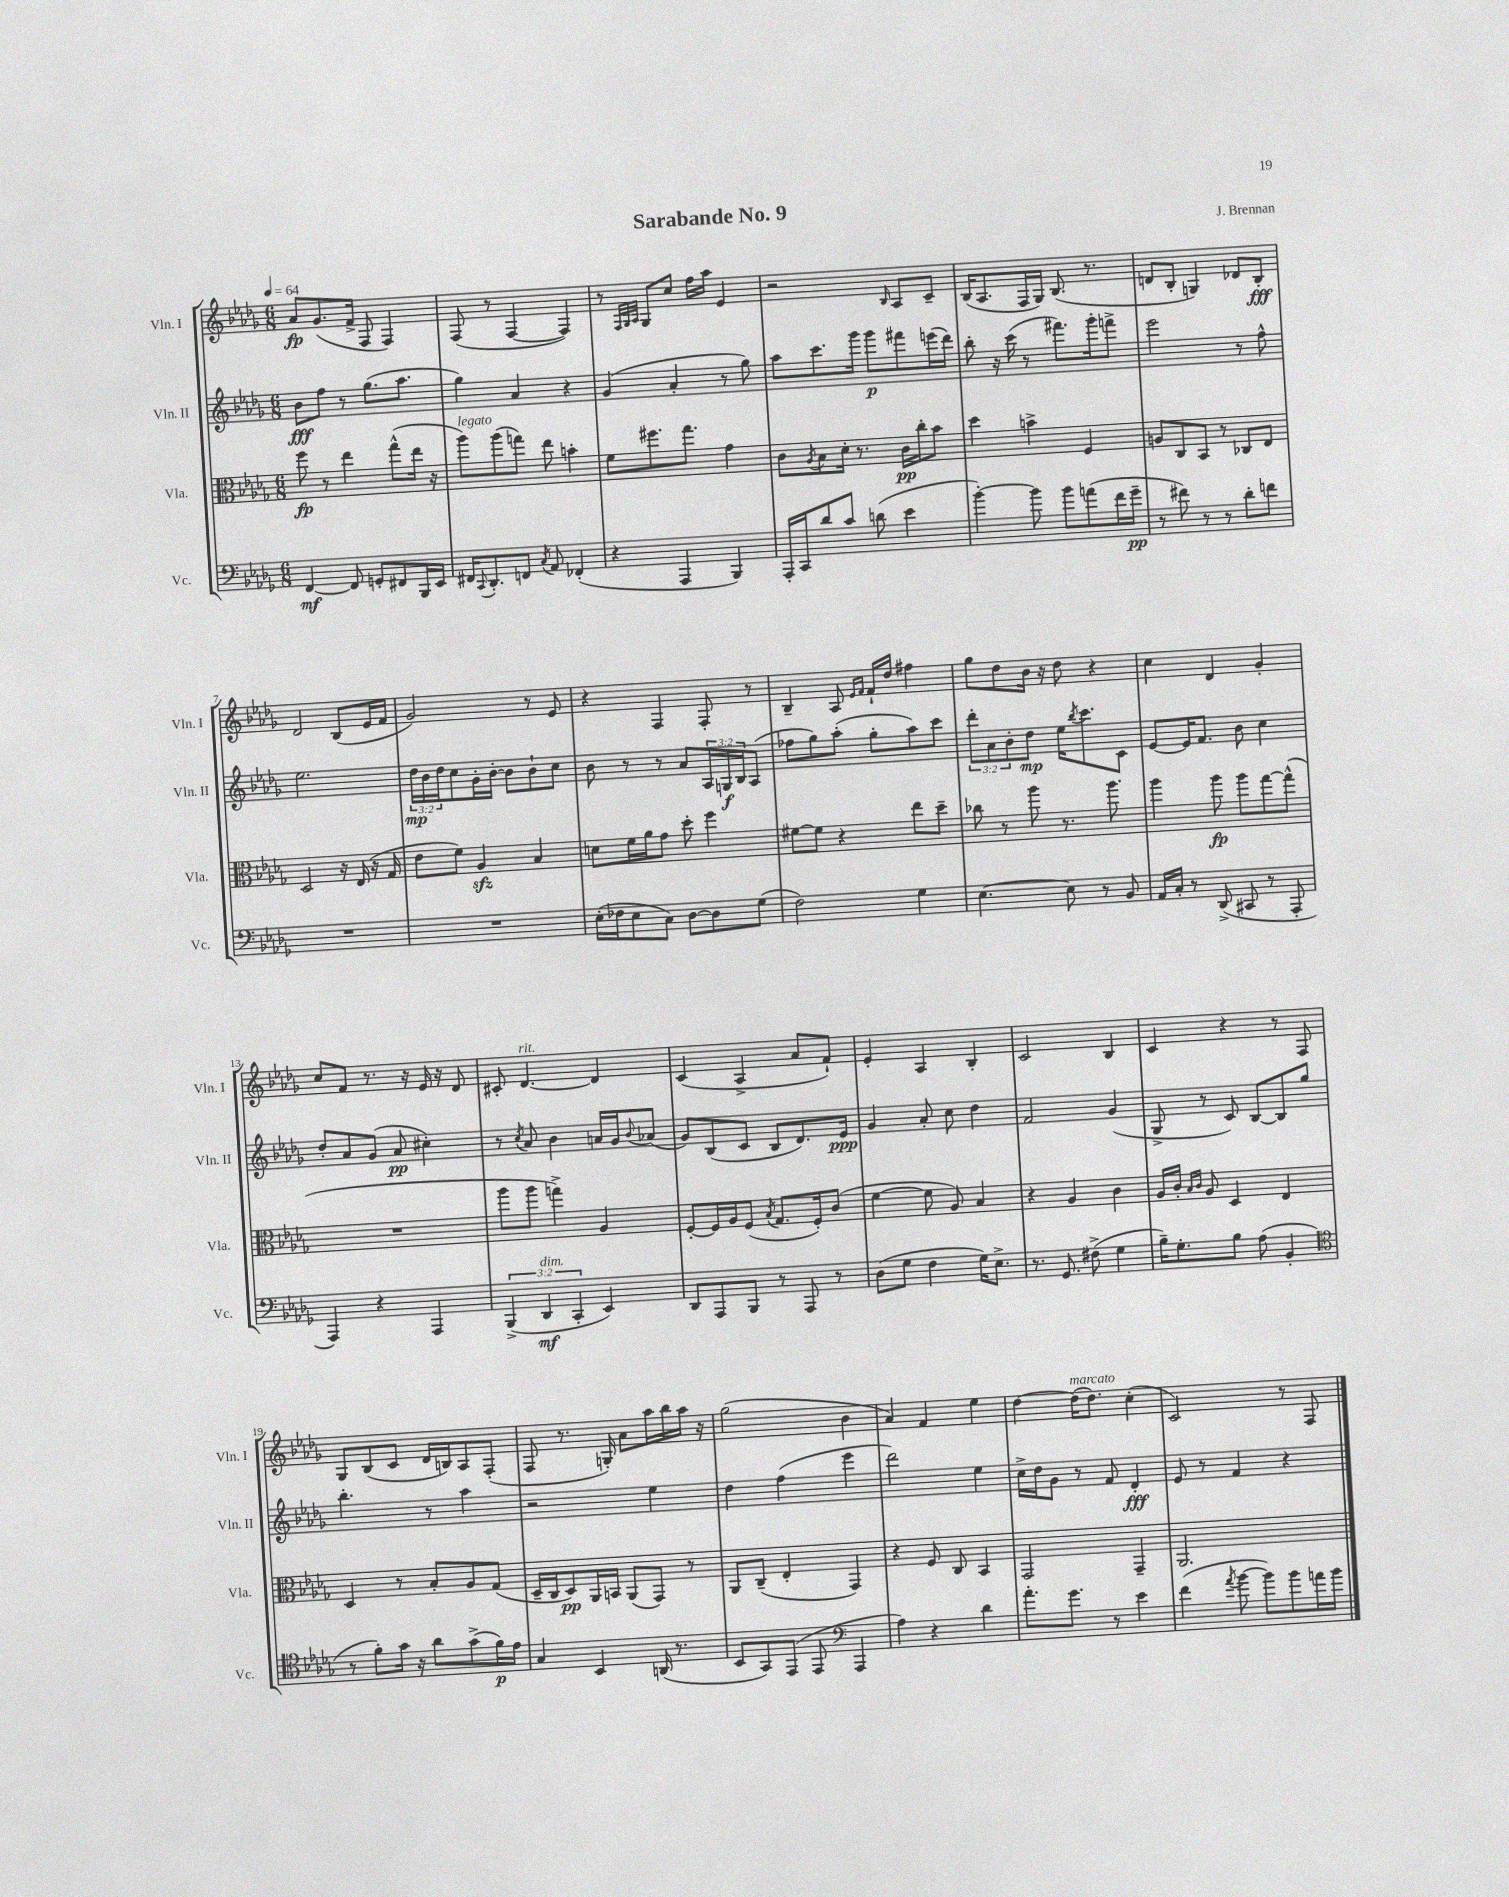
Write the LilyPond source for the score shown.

\header { title = "Sarabande No. 9" composer = "J. Brennan" }
<<
\new StaffGroup <<
\new Staff = "s0" \with { instrumentName = "Vln. I" shortInstrumentName = "Vln. I" } {
    \clef treble \key des \major \numericTimeSignature \time 6/8 \tempo 4 = 64
    aes'8\fp ges'8.( f'16-> f8 f4) |
    f8( r8 f4~ f4) |
    r8 \grace { f32 ges32 aes32 } ges8 c''8 f''16 aes''16 ees'4 |
    r2 \grace { bes16 } aes8 c'8-- |
    bes16( aes8. f16 ges16) bes8.( r8. |
    d'8 bes8-. g4) des'8 bes8-.\fff |
    des'2 bes8( ees'16 f'16 |
    ges'2) r8 ees'8 |
    r4 f4 f8-. r8 |
    bes4-- aes8 \grace { ees'16 f'16 } f'16-! des''16 fis''4 |
    ges''8 des''8 bes'16 r16 des''8 r4 |
    c''4 des'4 ges'4-. |
    c''8 f'8 r8. r16 ees'16 r16 des'8 |
    cis'8-. des'4.~^\markup { \italic "rit." } des'4 |
    c'4( aes4-> aes'8 f'8-!) |
    ees'4-. aes4 bes4-. |
    c'2 bes4 |
    c'4 r4 r8 f8 |
    ges8 bes8( c'8 des'16 b16) aes8 f8-.( |
    f8 r8. g16-.) aes'8 aes''16 bes''16 aes''16 r16 |
    ges''2( bes'4 |
    aes'4) f'4 ees''4 |
    des''4~ des''16^\markup { \italic "marcato" }( des''8.) c''4-.( |
    c'2) r8 f8 \bar "|." |
}
\new Staff = "s1" \with { instrumentName = "Vln. II" shortInstrumentName = "Vln. II" } {
    \clef treble \key des \major \numericTimeSignature \time 6/8 \override Staff.TupletNumber.text = #tuplet-number::calc-fraction-text
    bes'8\fff f''8 r8 ges''8.( aes''8. |
    ges''4) aes'4 r4 |
    ges'4( aes'4-. r8 ges''8) |
    aes''8 c'''8. ges'''16 ges'''8\p fis'''8 e'''16( des'''16) |
    bes''8-. r16 c'''16( r8 fis'''8.) ges'''16-. f'''8-> |
    ees'''2 r8 f''8-^ |
    ees''2. |
    \tuplet 3/2 { des''16\mp bes'16 des''16 } c''8 ges'16-. bes'16~-. bes'8 bes'8-! c''8 |
    bes'8 r8 r8 aes'8 \tuplet 3/2 { aes16 g16\f bes16 } aes8( |
    fes''8 ges''8) aes''8-.( ges''8-. aes''8) c'''8 |
    \tuplet 3/2 { des'''8-. aes'8 bes'8-. } des''8\mp ees''16 \acciaccatura { bes''8 } c'''8. c'8 |
    ees'8~ ees'16 f'8. bes'8 c''4 |
    des''8-. aes'8 ges'8( aes'8\pp cis''4-.) |
    r8 \acciaccatura { c''8 } aes'8 bes'4 a'16 ges'16 \appoggiatura { bes'8 } aes'8( |
    ges'8) bes8( c'8 bes8 des'8.) ees'16\ppp |
    ges'4 aes'8-. c''8 des''4 |
    f'2 ges'4( |
    ges8-> r8 c'8) bes8~ bes8 ges''8 |
    bes''4.-. r8 aes''4 |
    r2 ees''4 |
    des''4 f''4( ees'''4 |
    des'''2) ees''4 |
    c''16-> des''16 ges'8 r8 f'8 des'4-.\fff |
    ees'8 r8 f'4 r4 \bar "|." |
}
\new Staff = "s2" \with { instrumentName = "Vla." shortInstrumentName = "Vla." } {
    \clef alto \key des \major \numericTimeSignature \time 6/8
    f''8\fp r8 ees''4 ges''8-^( ees''16 r16 |
    aes''8^\markup { \italic "legato" }) aes''8( g''8) ees''8 b'4-. |
    f'8 fis''8. ges''8. ges'4 |
    c'8 \acciaccatura { aes8 } bes8 des'16-. r8. c'16\pp c''16-. bes'8 |
    des''4 b'4-> f4 |
    a8 c8 bes,8 r8 ces8 ees8 |
    des2 r16 ees16( r16 ges16 |
    ees'8 f'8) aes4\sfz bes4 |
    d'8 f'16 aes'16 ges'8 des''8-. f''4 |
    fis'8~ fis'8 r4 ees''8 des''8-- |
    ces''8 r8 aes''8 r8. aes''8. |
    aes''4 aes''8\fp aes''8 ges''8~ ges''8-^( |
    R2. |
    aes''8 aes''8 g''4->) aes4 |
    f8~-. f16 aes16 f8( \acciaccatura { bes8 } ges8. f16-.) c'8( |
    f'4~ f'8 aes8) bes4 |
    r4 aes4 c'4 |
    aes16 c'16-. \grace { bes16 c'16 } aes8 des4 ees4 |
    des4 r8 bes8-. aes8 ges8( |
    des16-- c16 des8\pp) aes,16 b,16 aes,8( ges,8) r8 |
    aes,8 c8--( ees4-. ges,4) |
    r4 f8 c8 bes,4 |
    ges,2 ges,4-- |
    aes,2. \bar "|." |
}
\new Staff = "s3" \with { instrumentName = "Vc." shortInstrumentName = "Vc." } {
    \clef bass \key des \major \numericTimeSignature \time 6/8 \override Staff.TupletNumber.text = #tuplet-number::calc-fraction-text
    f,4~\mf f,8 g,8-. fis,8 bes,,16 ees,16 |
    fis,16 \appoggiatura { c,8 } des,8.-. f,8 \acciaccatura { c8 } aes,8 fes,4-.( |
    r4 aes,,4 bes,,4) |
    aes,,16-. c,16 des'8 c'8 d'8( ees'4 |
    bes'4~-.) bes'8 bes'8 a'8( f'16 ges'16--\pp |
    r8 fis'8) r8 r8 des'8-. f'8 |
    R2. |
    R2. |
    ees16-.( fes16 ees8 c8) des8~ des8 ges8( |
    f2) ges4 |
    ees4.~ ees8 r8 bes,8 |
    aes,16 c16-. r8 des,8->( cis,8 r8 aes,,8-. |
    aes,,4) r4 aes,,4 |
    \tuplet 3/2 { bes,,4->( des,4\mf^\markup { \italic "dim." } c,4-. } ees,4) |
    des,8 aes,,8 bes,,8 r8 aes,,8 r8 |
    des8( ges8 f4 ges16) ees8.-> |
    r8. ges,8. fis8->( ges4 |
    bes16--) ges8.-. bes8 aes8( bes,4-. |
    \clef tenor r8 f'8-.) ges'16 r16 aes'8 ges'8->( f'16\p) ees'16 |
    ges4 bes,4 a,16( r8. |
    bes,8 ges,8) ees,8( ees,8 \clef bass aes,,4 |
    aes4) r4 des'4 |
    aes'8.-. ges'8. r8 ees'4 |
    f'4( \acciaccatura { aes'8 } bes'8~ bes'8) bes'8 a'16 bes'16 \bar "|." |
}
>>
>>
